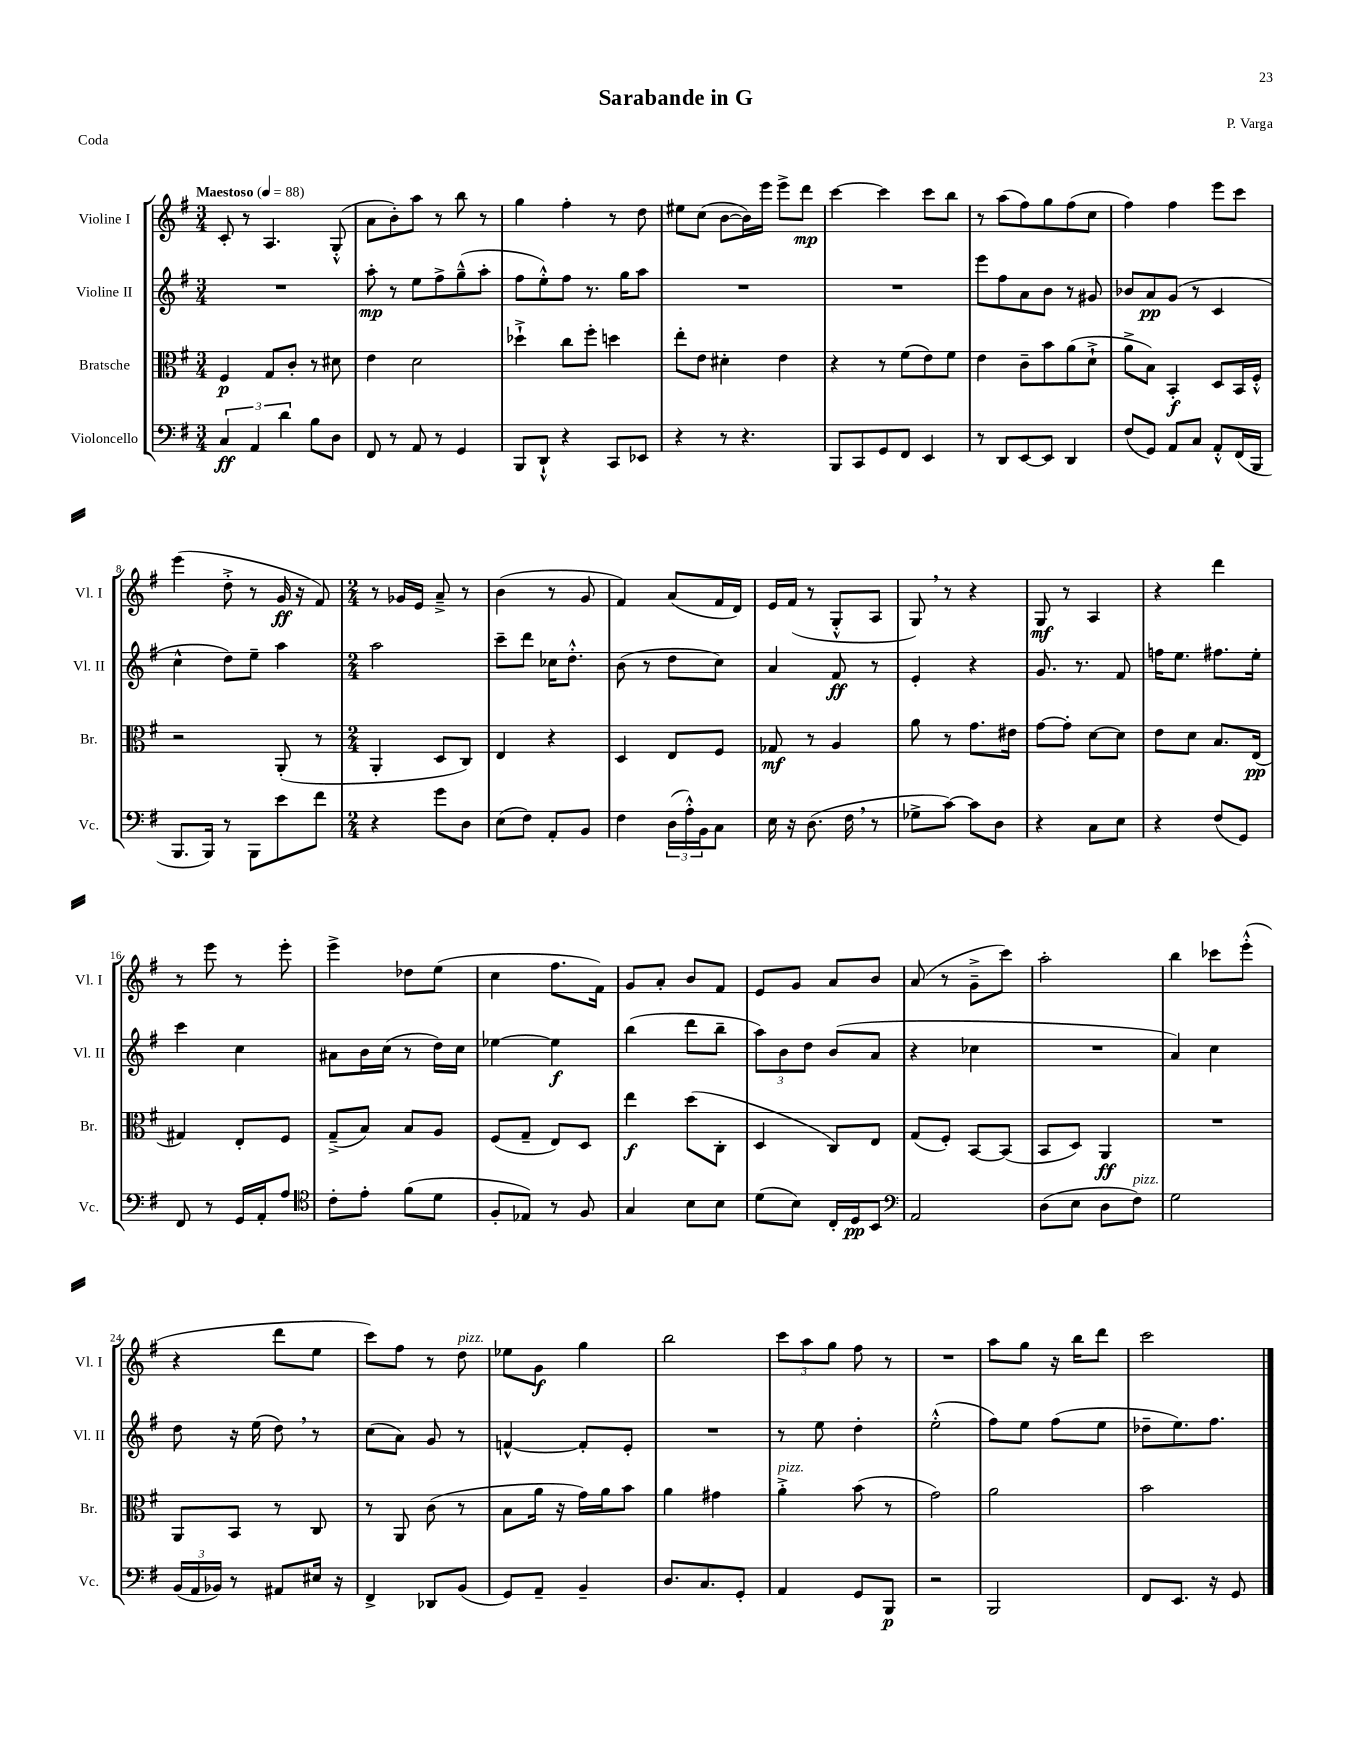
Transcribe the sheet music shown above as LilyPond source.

\header { title = "Sarabande in G" composer = "P. Varga" piece = "Coda" }
<<
\new StaffGroup <<
\new Staff = "s0" \with { instrumentName = "Violine I" shortInstrumentName = "Vl. I" } {
    \clef treble \key g \major \numericTimeSignature \time 3/4 \tempo "Maestoso" 4 = 88
    c'8-. r8 a4. g8-.-^( |
    a'8 b'8-.) a''8 r8 b''8 r8 |
    g''4 fis''4-. r8 d''8 |
    eis''8 c''8( b'8~ b'16) e'''16 e'''8-> d'''8\mp |
    c'''4~ c'''4 c'''8 b''8 |
    r8 a''8( fis''8) g''8 fis''8( c''8 |
    fis''4) fis''4 e'''8 c'''8 |
    e'''4( d''8-.-> r8 g'16\ff r16 fis'8) |
    \numericTimeSignature \time 2/4 r8 ges'16 e'16 a'8---> r8 |
    b'4( r8 g'8 |
    fis'4) a'8( fis'16 d'16) |
    e'16 fis'16( r8 g8-.-^ a8 |
    g8) \breathe r8 r4 |
    g8\mf r8 a4 |
    r4 d'''4 |
    r8 e'''8 r8 e'''8-. |
    e'''4-> des''8 e''8( |
    c''4 fis''8. fis'16) |
    g'8 a'8-. b'8 fis'8 |
    e'8 g'8 a'8 b'8 |
    a'8( r8 g'8---> c'''8) |
    a''2-. |
    b''4 ces'''8 e'''8-.-^( |
    r4 d'''8 e''8 |
    c'''8) fis''8 r8 d''8^\markup { \italic "pizz." } |
    ees''8 g'8\f g''4 |
    b''2 |
    \tuplet 3/2 { c'''8 a''8 g''8 } fis''8 r8 |
    R2 |
    a''8 g''8 r16 b''16 d'''8 |
    c'''2 \bar "|." |
}
\new Staff = "s1" \with { instrumentName = "Violine II" shortInstrumentName = "Vl. II" } {
    \clef treble \key g \major \numericTimeSignature \time 3/4
    R2. |
    a''8-.\mp r8 e''8 fis''8-> g''8---^( a''8-. |
    fis''8 e''8-.-^) fis''8 r8. g''16 a''8 |
    R2. |
    R2. |
    e'''8 fis''8 a'8 b'8 r8 gis'8 |
    bes'8 a'8\pp g'8( r8 c'4 |
    c''4-^ d''8) e''8-- a''4 |
    \numericTimeSignature \time 2/4 a''2 |
    c'''8-- d'''8 ces''16 d''8.-.-^ |
    b'8( r8 d''8 c''8) |
    a'4 fis'8\ff r8 |
    e'4-. r4 |
    g'8. r8. fis'8 |
    f''16 e''8. fis''8. e''16-. |
    c'''4 c''4 |
    ais'8 b'16 c''16( r8 d''16) c''16 |
    ees''4~ ees''4\f |
    b''4( d'''8 b''8-- |
    \tuplet 3/2 { a''8) b'8 d''8 } b'8( a'8 |
    r4 ces''4 |
    R2 |
    a'4) c''4 |
    d''8 r16 e''16( d''8) \breathe r8 |
    c''8( a'8) g'8 r8 |
    f'4~-^ f'8-. e'8-. |
    R2 |
    r8 e''8 d''4-. |
    e''2-.-^( |
    fis''8) e''8 fis''8( e''8 |
    des''8-- e''8.) fis''8. \bar "|." |
}
\new Staff = "s2" \with { instrumentName = "Bratsche" shortInstrumentName = "Br." } {
    \clef alto \key g \major \numericTimeSignature \time 3/4
    fis4\p g8 c'8-. r8 dis'8 |
    e'4 d'2 |
    des''4-!-> c''8 fis''8-. d''4 |
    e''8-. e'8 dis'4-. e'4 |
    r4 r8 fis'8( e'8) fis'8 |
    e'4 c'8-- b'8 a'8( d'8-!-> |
    a'8-> b8) b,4-.\f d8 b,16 fis16-.-^ |
    r2 a,8-.( r8 |
    \numericTimeSignature \time 2/4 a,4-. d8 c8) |
    e4 r4 |
    d4 e8 fis8 |
    ges8\mf r8 a4 |
    a'8 r8 g'8. eis'16 |
    g'8~ g'8-. d'8~ d'8 |
    e'8 d'8 b8. e16\pp( |
    gis4) e8-. fis8 |
    g8--->( b8) b8 a8 |
    fis8( g8-- e8) d8 |
    e''4\f d''8( c8-. |
    d4 c8) e8 |
    g8( fis8-.) b,8~ b,8( |
    b,8 d8) a,4\ff |
    R2 |
    a,8 b,8 r8 c8 |
    r8 a,8 c'8( r8 |
    b8 a'16 r16 g'16) a'16 b'8 |
    a'4 gis'4 |
    a'4-.->^\markup { \italic "pizz." } b'8( r8 |
    g'2) |
    a'2 |
    b'2 \bar "|." |
}
\new Staff = "s3" \with { instrumentName = "Violoncello" shortInstrumentName = "Vc." } {
    \clef bass \key g \major \numericTimeSignature \time 3/4
    \tuplet 3/2 { c4\ff a,4 d'4 } b8 d8 |
    fis,8 r8 a,8 r8 g,4 |
    b,,8 d,8-!-^ r4 c,8 ees,8 |
    r4 r8 r4. |
    b,,8 c,8 g,8 fis,8 e,4 |
    r8 d,8 e,8~ e,8 d,4 |
    fis8( g,8) a,8 c8 a,8-.-^ fis,16( b,,16 |
    b,,8. b,,16) r8 b,,8 e'8 fis'8 |
    \numericTimeSignature \time 2/4 r4 g'8 d8 |
    e8( fis8) a,8-. b,8 |
    fis4 \tuplet 3/2 { d16( a16-.-^) b,16 } c8 |
    e16 r16 d8.( fis16 \breathe r8 |
    ges8-> c'8~) c'8 d8 |
    r4 c8 e8 |
    r4 fis8( g,8) |
    fis,8 r8 g,16 a,16-. a8 |
    \clef tenor c'8-. e'8-. fis'8( d'8 |
    fis8-. ees8) r8 fis8 |
    g4 b8 b8 |
    d'8( b8) c16-. d16\pp b,8 |
    \clef bass a,2 |
    d8( e8 d8 fis8^\markup { \italic "pizz." }) |
    g2 |
    \tuplet 3/2 { b,16( a,16 bes,16) } r8 ais,8 eis16 r16 |
    fis,4-> des,8 b,8( |
    g,8) a,8-- b,4-- |
    d8. c8. g,8-. |
    a,4 g,8 b,,8\p |
    r2 |
    b,,2 |
    fis,8 e,8. r16 g,8 \bar "|." |
}
>>
>>
